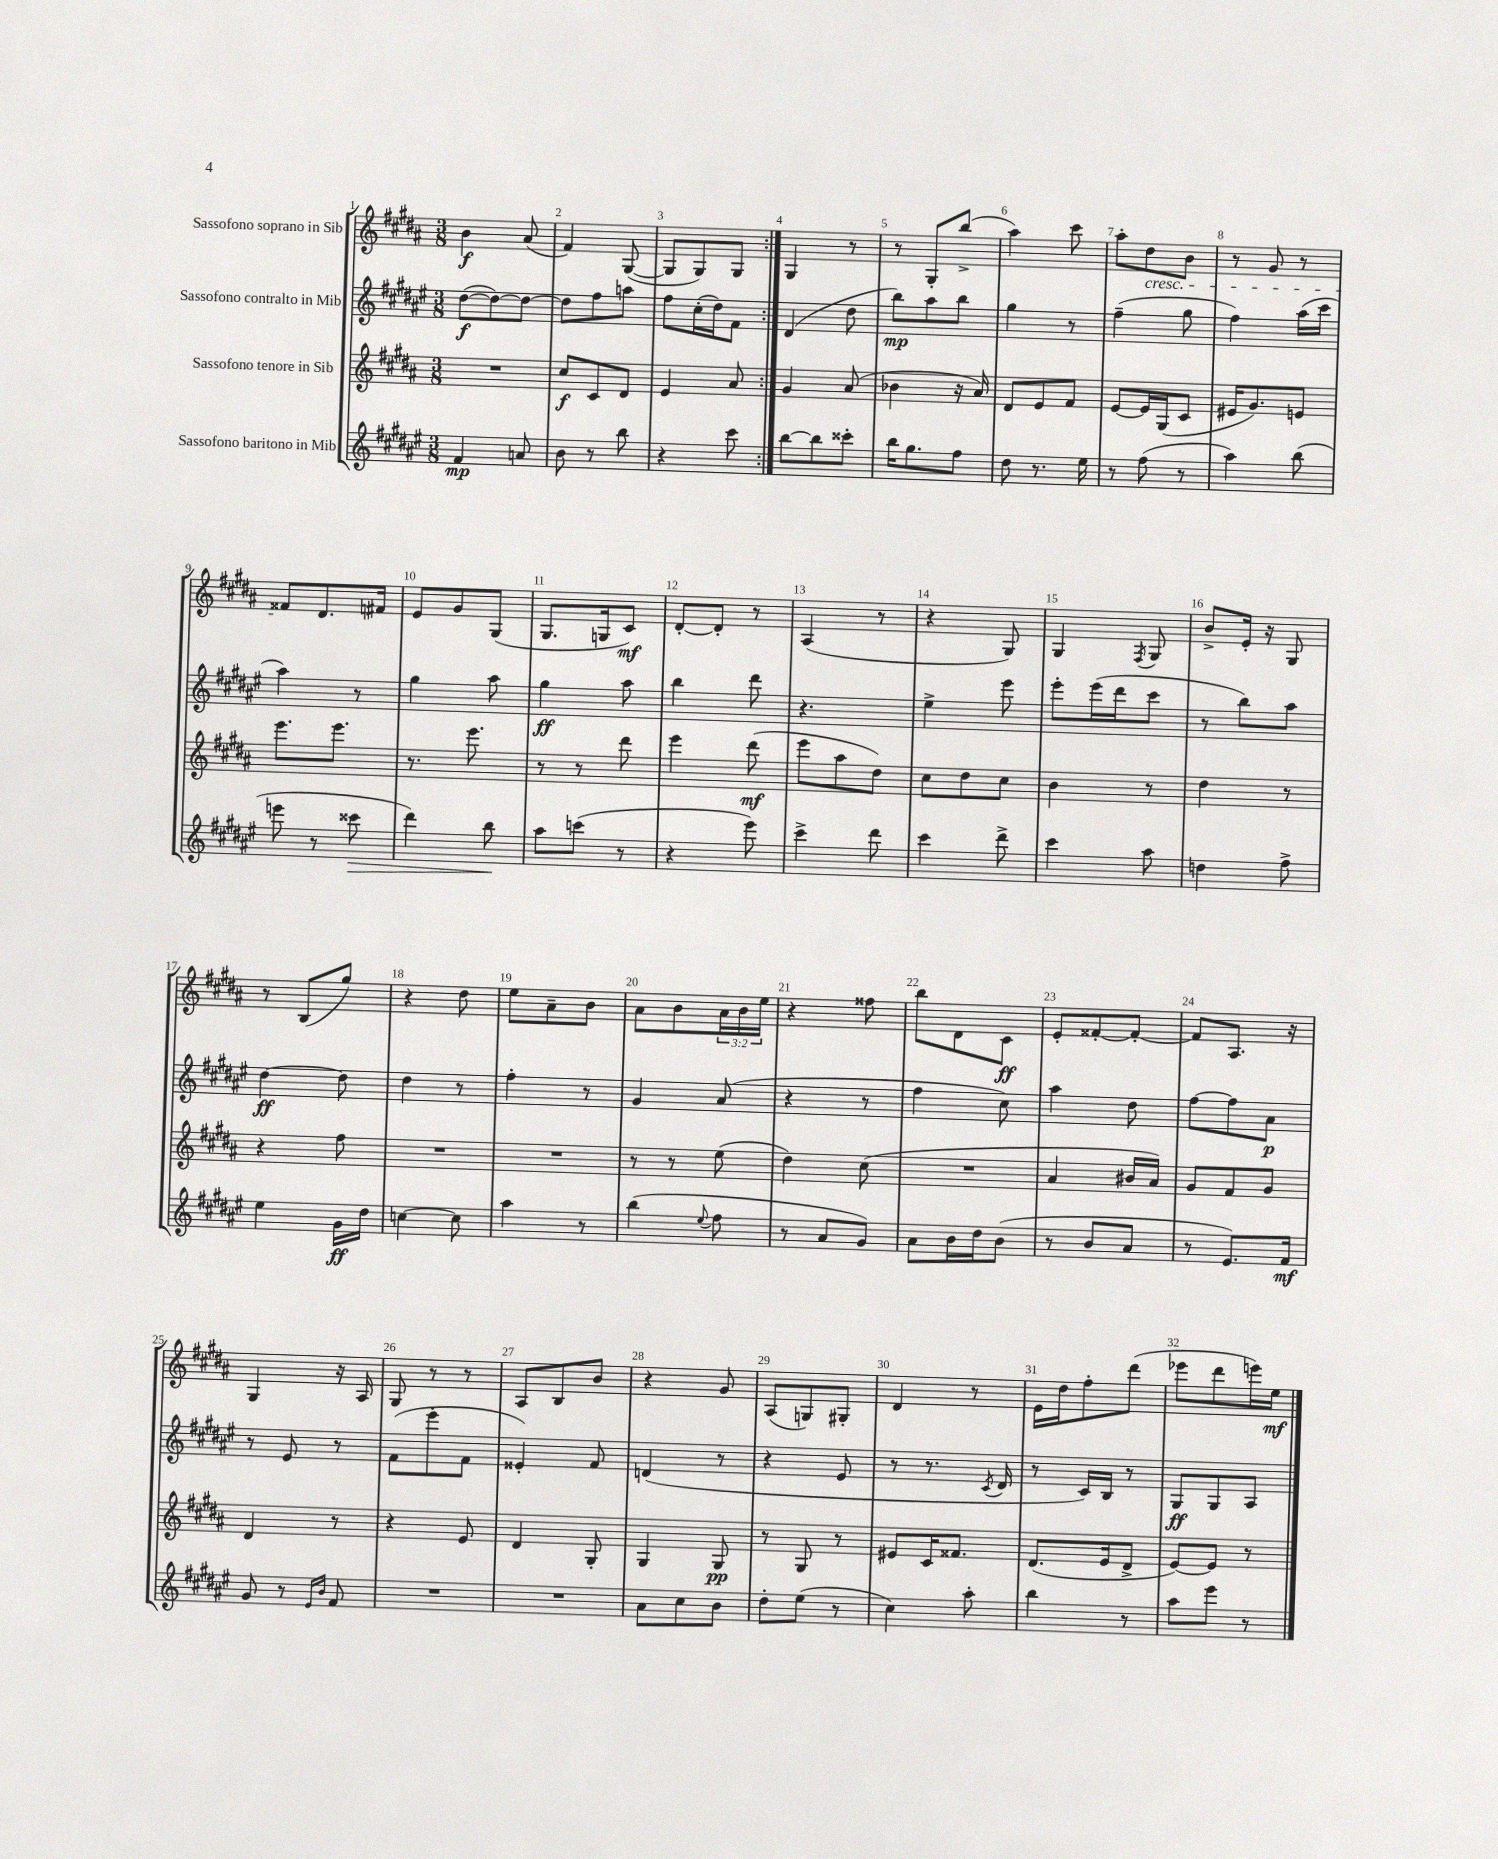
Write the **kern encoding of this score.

**kern	**kern	**kern	**kern
*staff4	*staff3	*staff2	*staff1
*clefG2	*clefG2	*clefG2	*clefG2
*k[f#c#g#d#a#e#]	*k[f#c#g#d#a#]	*k[f#c#g#d#a#e#]	*k[f#c#g#d#a#]
*M3/8	*M3/8	*M3/8	*M3/8
4f#	4.r	([8dd#	4b
.	.	8dd#_)	.
8a	.	8dd#_	(8a#
=	=	=	=
8b	8cc#	8dd#]	4f#)
8r	8c#	8ff#	.
8bb	8d#	8aa	([8G#
=	=	=	=
4r	4e	8ff#	8G#]
.	.	(16cc#'	8G#)
.	.	16dd#)	.
8ccc#	8a#	8f#	8G#
=:|!	=:|!	=:|!	=:|!
[8bb	4g#	(4d#	4G#
8bb]	.	.	.
8ccc##'	(8a#	8dd#	8r
=	=	=	=
16bb	4b-	8bb)	8r
8.gg#	.	.	.
.	.	8aa#	8G#'
8ff#	16r	8bb	(8bb^
.	16a#)	.	.
=	=	=	=
8dd#	8d#	4gg#	4aa#)
8.r	8e	.	.
.	8f#	8r	8ccc#
16ee#	.	.	.
=	=	=	=
8r	[8e	(4ff#~	8aa#'
(8ff#	16e]	.	8dd#
.	(16G#	.	.
8r	8c#	8gg#	8b
=	=	=	=
4aa#)	16e#	4ff#)	8r
.	8.g#)	.	.
.	.	.	8g#
(8bb	8e	(16aa#	8r
.	.	16ccc#	.
=	=	=	=
8eee	8.eee	4aa#)	8f##
8r	.	.	8.d#
.	8.eee	.	.
8ccc##	.	8r	.
.	.	.	16f#
=	=	=	=
4ddd#)	8.r	4gg#	8e
.	.	.	8g#
.	8.eee	.	.
8bb	.	8aa#	(8G#
=	=	=	=
8aa#	8r	4gg#	8.G#
(8ccc	8r	.	.
.	.	.	16G
8r	8ddd#	8aa#	8c#)
=	=	=	=
4r	4eee	4bb	[8d#'
.	.	.	8d#']
8eee#)	(8ddd#	8ddd#	8r
=	=	=	=
4ccc#^	8eee	4.r	(4A#
.	8aa#	.	.
8ddd#	8dd#)	.	8r
=	=	=	=
4ccc#	8cc#	4ee#^	4r
.	8dd#	.	.
8ddd#^	8cc#	8eee#	8G#)
=	=	=	=
4ccc#	4b	8eee#'	4G#
.	.	(16eee#	.
.	.	16ddd#	.
.	.	.	8qF#
8aa#	8r	8ccc#	8G#
=	=	=	=
4dd	4dd#	8r	8b^
.	.	8bb)	16e'
.	.	.	16r
8ff#^	8r	8aa#	8G#
=	=	=	=
4ee#	4r	[4dd#	8r
.	.	.	(8B
16g#	8ff#	8dd#]	8gg#)
16dd#	.	.	.
=	=	=	=
[4cc	4.r	4dd#	4r
8cc]	.	8r	8dd#
=	=	=	=
4aa#	4.r	4ff#'	8ee
.	.	.	8a#~
8r	.	8r	8b
=	=	=	=
(4bb	8r	4g#	8a#
.	8r	.	8b
8qqee#	.	.	.
8ff#	(8ee	(8a#	24a#
.	.	.	24b
.	.	.	24ee
=	=	=	=
8r	4dd#)	4r	4r
8a#	.	.	.
8g#)	(8cc#	8r	8ff##
=	=	=	=
8a#	4.r	4ff#	8bb
16b	.	.	8d#
16dd#	.	.	.
(8b	.	8cc#)	8c#
=	=	=	=
8r	4a#	4aa#	8e'
8b	.	.	[8f##'
8a#	16b#	8dd#	8f##'_
.	16a#)	.	.
=	=	=	=
8r	8g#	[8ff#	8f##]
8.e#)	8f#	8ff#]	8.A#
.	8g#	8a#	.
16f#	.	.	16r
=	=	=	=
8g#	4d#	8r	4G#
8r	.	8e#	.
16qqe#	.	.	.
16qqb	.	.	.
8f#	8r	8r	16r
.	.	.	16A#
=	=	=	=
4.r	4r	(8f#	8G#
.	.	8eee#'	8r
.	8e	8f#	8r
=	=	=	=
4.r	4d#	4e##')	8A#
.	.	.	8B
.	8G#'	8f#	8b
=	=	=	=
8a#	4G#	(4d	4r
8cc#	.	.	.
8b	8G#	8r	8g#
=	=	=	=
8dd#'	8r	4r	(8A#
(8ee#	8G#	.	8G)
8r	8r	8e#	8G#'
=	=	=	=
4cc#)	8e#	8r	4d#
.	16c#	8.r	.
.	8.f##	.	.
8aa#'	.	.	8r
.	.	8qc#	.
.	.	16d#	.
=	=	=	=
4bb	(8.d#	8r	16e
.	.	.	16dd#
.	.	16c#)	8ff#'
.	16e	16B	.
8r	8d#^	8r	(8ddd#
=	=	=	=
8aa#	[8e)	8G#	8eee-
8eee#	8e]	8G#	8ddd#
8r	8r	8A#	16eee)
.	.	.	16ee
==	==	==	==
*-	*-	*-	*-
